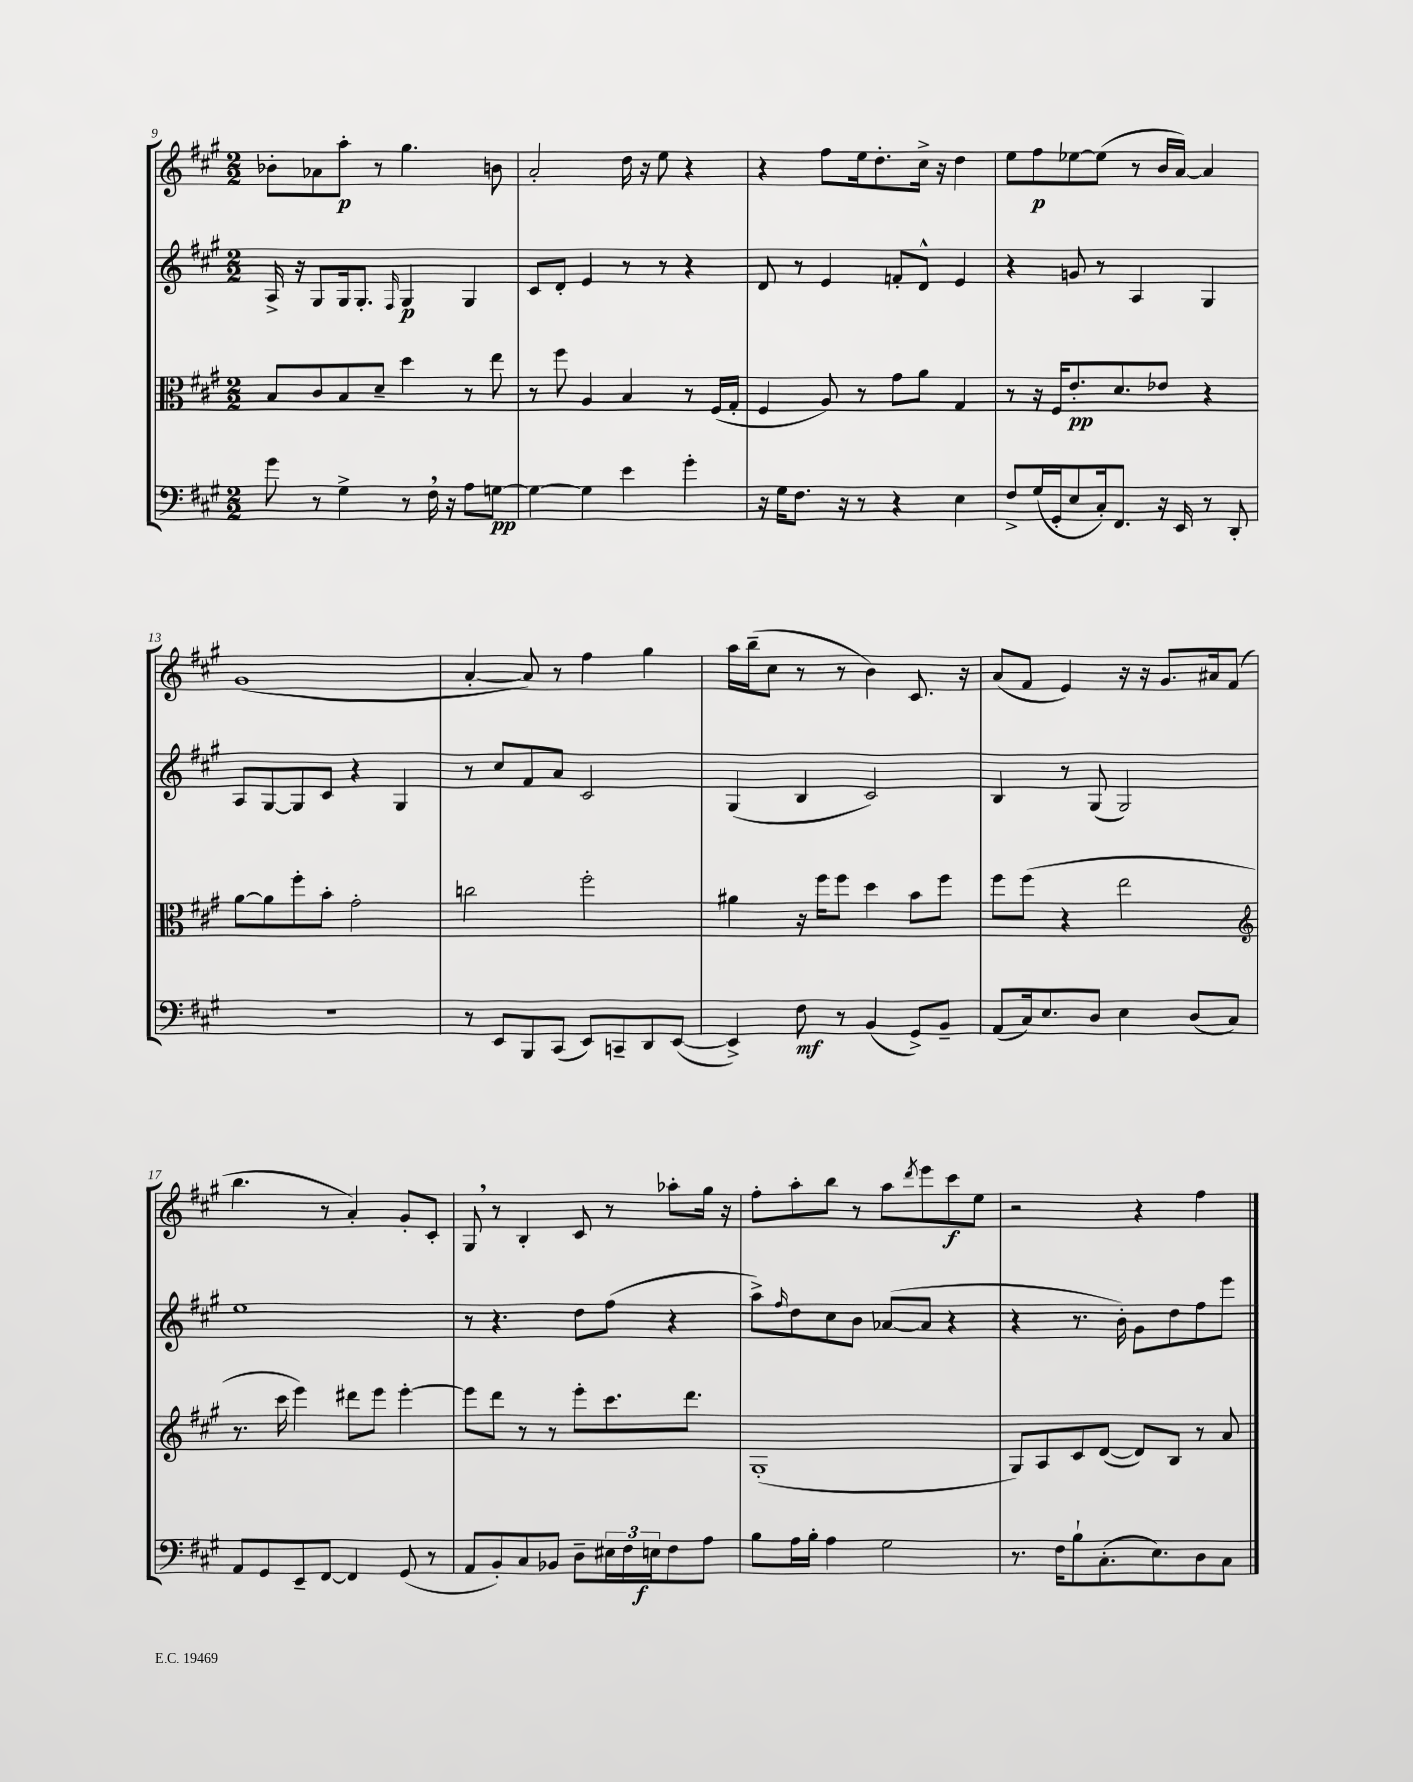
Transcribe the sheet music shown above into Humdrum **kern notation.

**kern	**kern	**kern	**kern
*staff4	*staff3	*staff2	*staff1
*clefF4	*clefC3	*clefG2	*clefG2
*k[f#c#g#]	*k[f#c#g#]	*k[f#c#g#]	*k[f#c#g#]
*M2/2	*M2/2	*M2/2	*M2/2
8g#\	8B/L	16A^/	8b-'\L
.	.	16r	.
8r	8c#/	8G#/L	8a-\
4G#^\	8B/	16G#/k	8aa'\J
.	.	8.G#'/J	.
.	8d~/J	.	8r
.	.	16qqF#/	.
8r	4dd\	4G#/	4.gg#\
16F#\	.	.	.
16r	.	.	.
8A\L	8r	4G#/	.
[8G\J	8ee\	.	8b\
=	=	=	=
4G\_	8r	8c#/L	2a'/
.	8ff#\	8d'/J	.
4G\]	4A/	4e/	.
4e\	4B/	8r	16dd\
.	.	.	16r
.	.	8r	8ee\
4g#'\	8r	4r	4r
.	(16F#/LL	.	.
.	16G#'/JJ	.	.
=	=	=	=
16r	4F#/	8d/	4r
16G#\LK	.	.	.
8.F#\J	.	8r	.
.	8A/)	4e/	8ff#\L
16r	.	.	.
8r	8r	.	16ee\k
.	.	.	8.dd'\
4r	8g#\L	8f'/L	.
.	8a\J	8d^^/J	16cc#^\Jk
.	.	.	16r
4E\	4G#/	4e/	4dd\
=	=	=	=
8F#^/L	8r	4r	8ee\L
(16G#/L	16r	.	8ff#\
16GG#'/J	16F#/LK	.	.
8E/	8.e'/	8g/	[8ee-\
16C#'/k)	.	8r	(8ee-\]J
8.FF#/J	8.d/	.	.
.	.	4A/	8r
16r	8e-/J	.	16b/LL
16EE/	.	.	[16a/JJ)
8r	4r	4G#/	4a/]
8DD'/	.	.	.
=	=	=	=
1r	[8a\L	8A/L	(1g#
.	8a\]	[8G#/	.
.	8ff#'\	8G#/]	.
.	8b'\J	8c#/J	.
.	2g#'\	4r	.
.	.	4G#/	.
=	=	=	=
8r	2cc\	8r	[4a'/
8EE/L	.	8cc#/L	.
8BBB/	.	8f#/	8a/])
(8CC#/J	.	8a/J	8r
8EE/L)	2ff#'\	2c#/	4ff#\
8CC~/	.	.	.
8DD/	.	.	4gg#\
([8EE/J	.	.	.
=	=	=	=
4EE^/])	4a#\	(4G#/	16aa\LL
.	.	.	(16bb~\J
.	.	.	8cc#\J
8F#\	16r	4B/	8r
.	16ff#\LK	.	.
8r	8ff#\J	.	8r
(4BB/	4dd\	2c#/)	4b\)
8GG#^/L)	8b\L	.	8.c#/
8BB~/J	8ff#\J	.	.
.	.	.	16r
=	=	=	=
(8AA/L	8ff#\L	4B/	(8a/L
16C#/k)	(8ff#\J	.	8f#/J
8.E/	.	.	.
.	4r	8r	4e/)
8D/J	.	(8G#/	.
4E\	2ee\	2G#/)	16r
.	.	.	16r
.	.	.	8.g#/L
(8D/L	.	.	.
.	.	.	16a#/k
8C#/J)	.	.	(8f#/J
=	=	=	=
*	*clefG2	*	*
8AA/L	8.r	1ee	4.bb\
8GG#/	.	.	.
.	16ccc#\	.	.
8EE~/	4eee\)	.	.
[8FF#/J	.	.	8r
4FF#/]	8ddd#\L	.	4a'/)
.	8eee\J	.	.
(8GG#/	[4eee'\	.	8g#'/L
8r	.	.	8c#'/J
=	=	=	=
8AA/L	8eee\]L	8r	8G#/
8BB'/)	8ddd\J	4.r	8r
8C#/	8r	.	4B'/
8BB-/J	8r	.	.
8D~\L	8eee'\L	8dd\L	8c#/
24E#\L	8.ccc#\	(8ff#\J	8r
24F#\	.	.	.
24E\J	.	.	.
8F#\	.	4r	8aa-'\L
.	8.ddd\J	.	.
8A\J	.	.	16gg#\Jk
.	.	.	16r
=	=	=	=
8B\L	(1G#'	8aa^\L)	8ff#'\L
.	.	16qqff#/	.
16A\L	.	8dd\	8aa'\
16B'\JJ	.	.	.
4A\	.	8cc#\	8bb\J
.	.	8b\J	8r
2G#\	.	([8a-/L	8aa\L
.	.	.	8qddd/
.	.	8a-/]J	8eee\
.	.	4r	8ccc#\
.	.	.	8ee\J
=	=	=	=
8.r	8G#/L)	4r	2r
.	8A/	.	.
16F#\LK	.	.	.
8B`\	8c#/	8.r	.
(8.C#'\	([8d/J	.	.
.	.	16b'\)	.
.	8d/]L)	8g#\L	4r
8.E\)	.	.	.
.	8B/J	8dd\	.
8D\	8r	8ff#\	4ff#\
8C#\J	8a/	8eee\J	.
==	==	==	==
*-	*-	*-	*-
